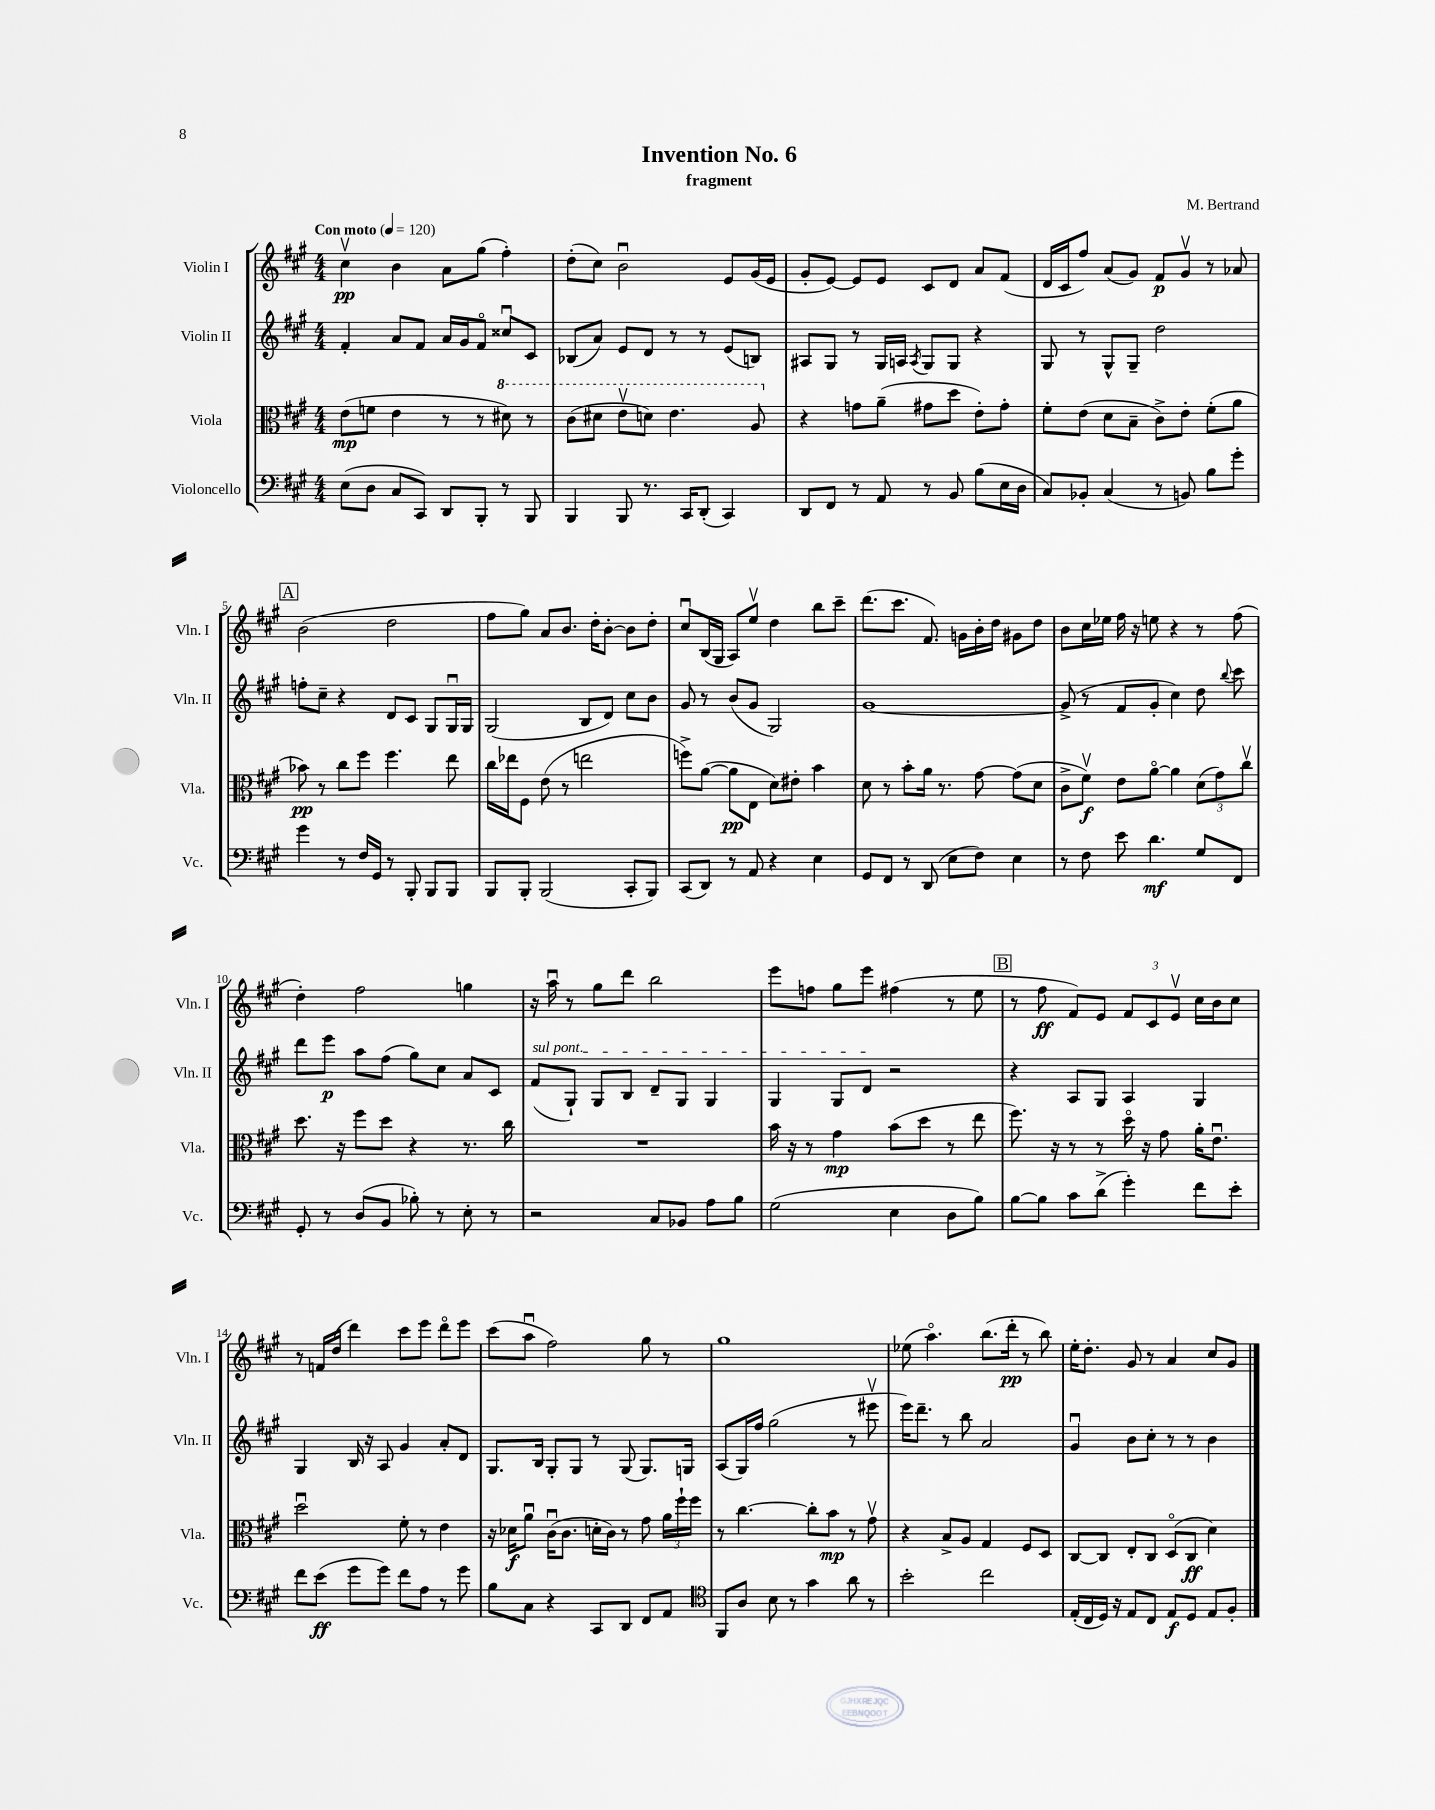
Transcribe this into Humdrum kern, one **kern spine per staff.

**kern	**kern	**kern	**kern
*staff4	*staff3	*staff2	*staff1
*clefF4	*clefC3	*clefG2	*clefG2
*k[f#c#g#]	*k[f#c#g#]	*k[f#c#g#]	*k[f#c#g#]
*M4/4	*M4/4	*M4/4	*M4/4
*MM120	*MM120	*MM120	*MM120
(8E	(8e	4f#'	4cc#v
8D	8f	.	.
8C#	4e	8a	4b
8CC#)	.	8f#	.
8DD	8r	16a	8a
.	.	16g#	.
8BBB'	8r	8f#o	(8gg#
8r	8dd#)	8cc##u	4ff#')
8BBB	8r	8c#	.
=	=	=	=
4BBB	(8cc#	(8B-	(8dd'
.	8dd#	8a)	8cc#)
8BBB	8eev	8e	2bu
8.r	8dd)	8d	.
.	4.ee	8r	.
16CC#	.	.	.
(8DD'	.	8r	.
4CC#)	.	(8e	8e
.	8a	8B)	(16g#
.	.	.	16e
=	=	=	=
8DD	4r	8A#	8g#'
8FF#	.	8G#	[8e)
8r	8g	8r	8e]
8AA	(8a~	16G#	8e
.	.	16A	.
.	.	8qA	.
8r	8g#	8G#	8c#
8BB	8dd	8G#	8d
(8B	8e')	4r	8a
16E	8g#'	.	(8f#
16D	.	.	.
=	=	=	=
8C#)	8f#'	8G#	16d
.	.	.	16c#
8BB-'	(8e	8r	8ff#)
(4C#	8d	8G#^^	(8a
.	8B~	8G#~	8g#)
8r	8c#^)	2dd	8f#
8BB)	8e'	.	8g#v
8B	(8f#'	.	8r
8g#'	8a	.	8a-
=	=	=	=
4g#	8b-)	8ff'	(2b
.	8r	8cc#~	.
8r	8cc#	4r	.
16F#	8ff#	.	.
16GG#	.	.	.
8r	4.ff#	8d	2dd
8BBB'	.	8c#	.
8BBB	.	8G#	.
8BBB	8ee	16G#u	.
.	.	16G#	.
=	=	=	=
8BBB	16cc#	(2G#	8ff#
.	16ee-	.	.
8BBB'	8F#	.	8gg#)
(2BBB	(8e	.	8a
.	8r	.	8.b
.	2ee	8B	.
.	.	.	16dd'
.	.	8d)	[8b'
8CC#'	.	8cc#	8b]
8BBB)	.	8b	8dd'
=	=	=	=
(8CC#	8ff^)	8g#	8cc#u
8DD)	([8a	8r	(16B
.	.	.	16G#
8r	8a]	(8b	8A)
8AA	8E	8g#	8eev
4r	8d)	2G#)	4dd
.	8e#'	.	.
4E	4b	.	8bb
.	.	.	8ccc#~
=	=	=	=
8GG#	8d	[1g#	(8.ddd
8FF#	8r	.	.
.	.	.	8.ccc#
8r	8b'	.	.
(8DD	16a	.	8.f#)
.	8.r	.	.
8E	.	.	.
.	.	.	16g
8F#)	[8g#	.	16b'
.	.	.	16dd
4E	(8g#]	.	8g#
.	8d	.	8dd
=	=	=	=
8r	8c#^	(8g#^]	8b
8F#	8f#v)	8r	16cc#
.	.	.	16ee-
8e	8e	8f#	16ff#
.	.	.	16r
4.d	[8ao	8g#'	8ee
.	4a]	4cc#)	4r
8G#	(12d	8dd	8r
.	12g#)	.	.
.	.	8qqbb	.
8FF#	.	8ccc#	(8ff#
.	12cc#v	.	.
=	=	=	=
8GG#'	8.dd	8ddd	4dd')
8r	.	8eee	.
.	16r	.	.
(8D	8ff#	8aa	2ff#
8BB	8dd	(8ff#	.
8B-')	4r	8gg#)	.
8r	.	8cc#	.
8E'	8.r	8a	4gg
8r	.	8c#	.
.	16cc#	.	.
=	=	=	=
2r	1r	(8f#	16r
.	.	.	16aau
.	.	8G#`)	8r
.	.	8G#	8gg#
.	.	8B	8ddd
8C#	.	8d~	2bb
8BB-	.	8G#	.
8A	.	4G#	.
8B	.	.	.
=	=	=	=
(2G#	16b	4G#	8eee
.	16r	.	.
.	8r	.	8ff
.	4g#	8G#	8gg#
.	.	8d	8eee
4E	(8b	2r	(4ff#
.	8dd	.	.
8D	8r	.	8r
8B)	8ee	.	8ee
=	=	=	=
[8B	8.ff#)	4r	8r
8B]	.	.	8ff#
.	16r	.	.
8c#	8r	8A	8f#)
(8d^	8r	8G#	8e
4g#')	16ddo	4A	12f#
.	16r	.	.
.	.	.	12c#
.	8g#	.	.
.	.	.	12ev
8f#	16a'	4G#	16cc#
.	8.eu	.	16b
8e'	.	.	8cc#
=	=	=	=
8f#	2ddu	4G#	8r
(8e	.	.	16f
.	.	.	(16dd
8g#	.	16B	4ddd)
.	.	16r	.
8g#)	.	8A	.
8f#	8f#'	4g#	8ccc#
8A	8r	.	8eee
8r	4e	8a'	8dddo
8g#	.	8d	8eee
=	=	=	=
8B	16r	8.G#	(8ccc#
.	16d-	.	.
8C#	8au	.	8aau
.	.	16B	.
4r	(16c#u	8G#'	2ff#)
.	8.c#	.	.
.	.	8G#	.
8CC#	16d'	8r	.
.	16c#)	.	.
8DD	8r	(8G#	.
8FF#	8g#	8.G#)	8gg#
8AA	24a	.	8r
.	24ff#`	.	.
.	.	16G	.
.	24ff#	.	.
=	=	=	=
*clefC4	*	*	*
8FF#	8r	(8A	1gg#
8A	[4.cc#	16G#)	.
.	.	16ff#	.
8B	.	(2gg#	.
8r	.	.	.
4g#	8cc#']	.	.
.	8b	.	.
8a	8r	8r	.
8r	8g#v	8eee#v	.
=	=	=	=
2b'	4r	16eee)	(8ee-
.	.	8.ddd~	.
.	.	.	4.aao)
.	8B^	8r	.
.	8A	8bb	.
2cc#	4G#	2a	(8.bb
.	.	.	16ddd'
.	8F#	.	8r
.	8D	.	8bb)
=	=	=	=
(16E'	[8C#	4g#u	16ee'
16C#	.	.	8.dd'
16D)	8C#]	.	.
16r	.	.	.
8E	8E'	8b	8g#
8C#	8C#	8cc#'	8r
8E	(8Do	8r	4a
8D	8C#	8r	.
8E	4d)	4b	8cc#
8F#'	.	.	8g#
==	==	==	==
*-	*-	*-	*-
